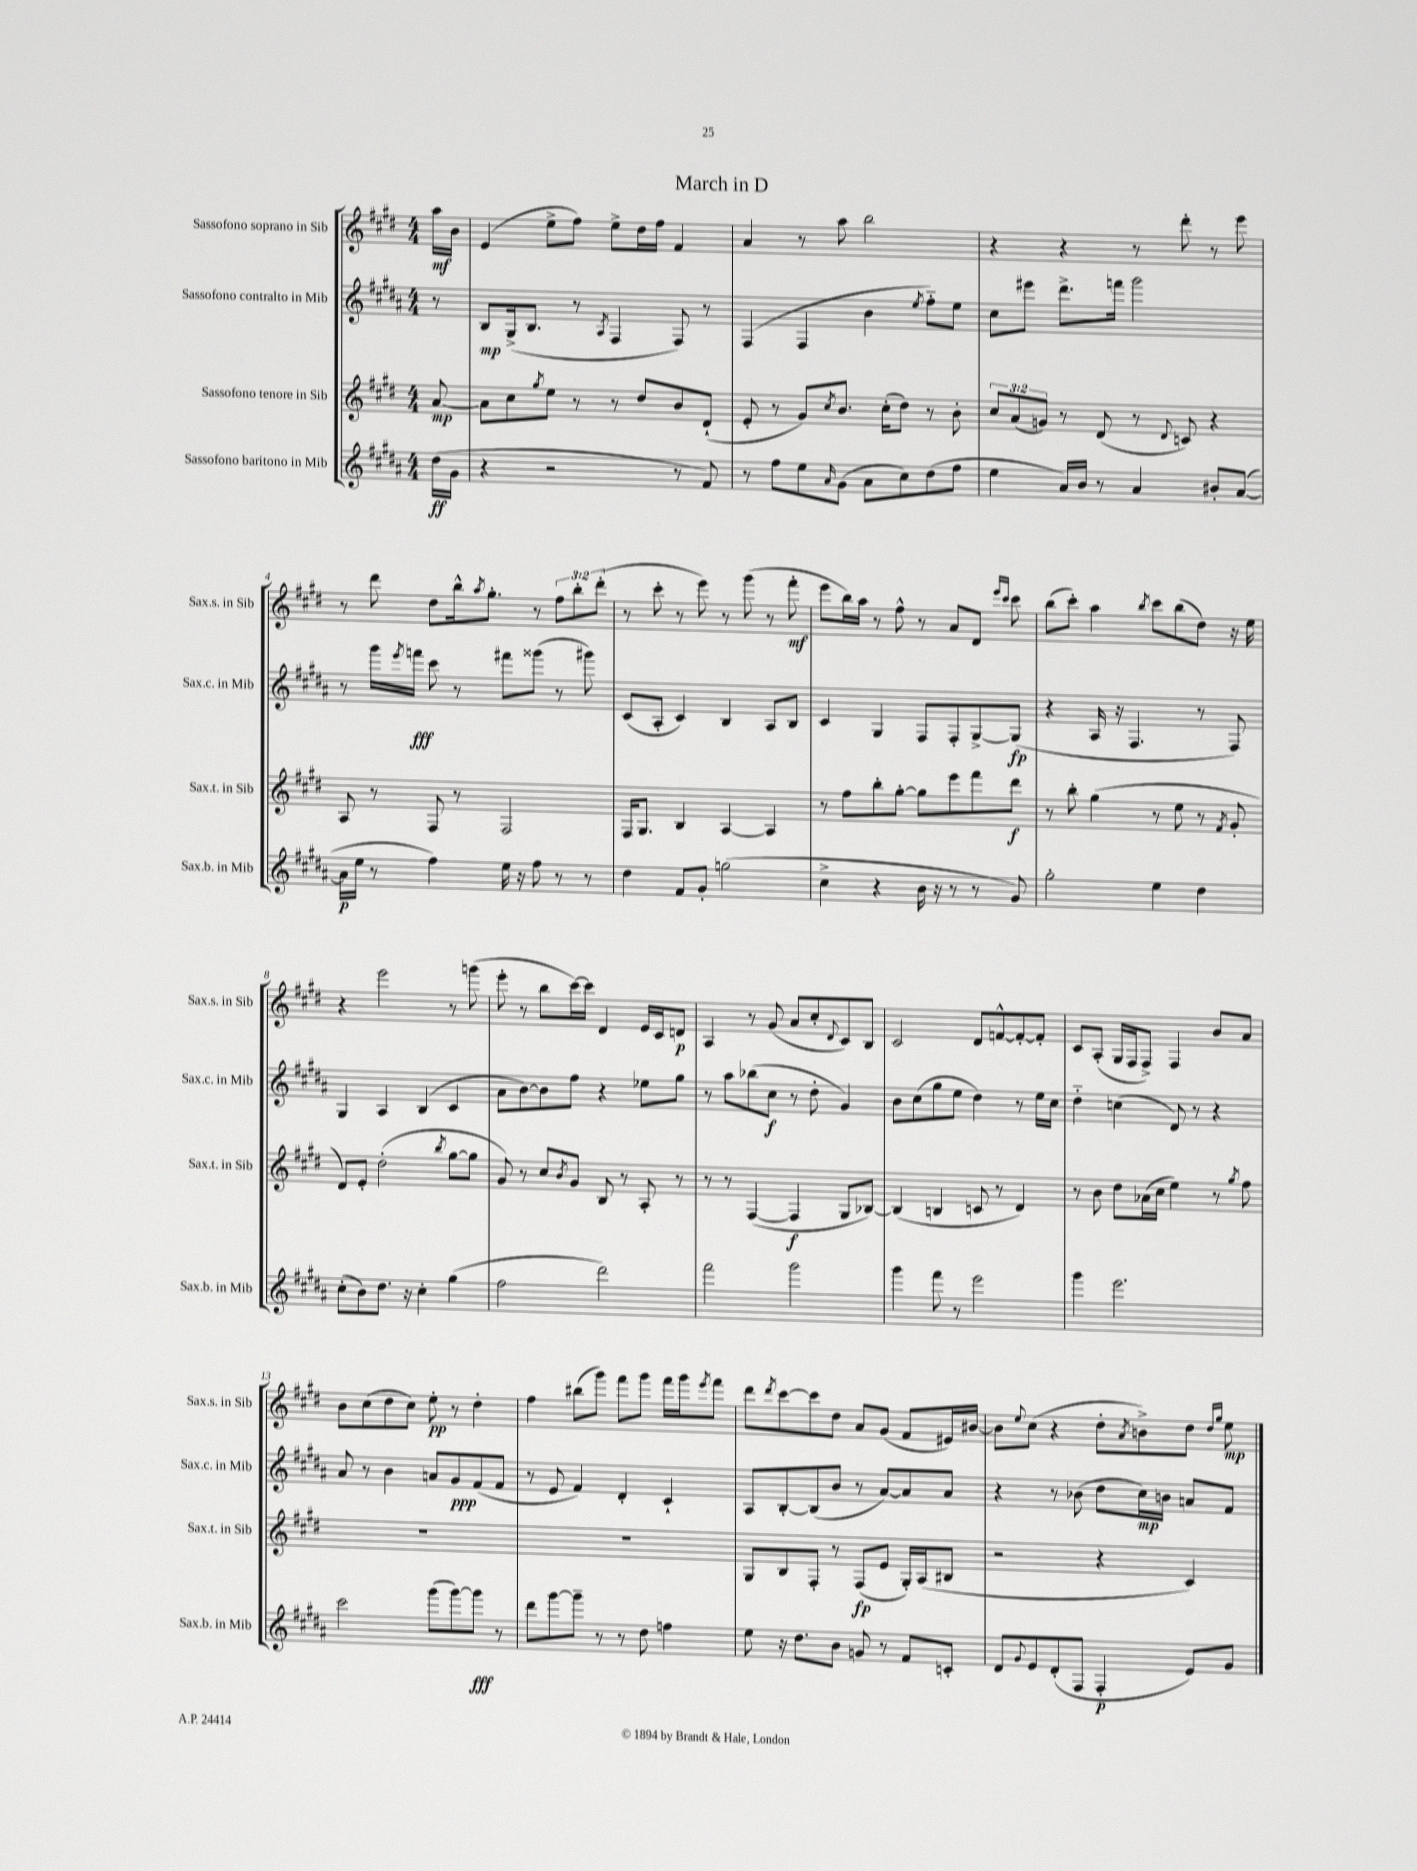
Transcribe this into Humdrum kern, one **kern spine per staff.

**kern	**dynam	**kern	**dynam	**kern	**dynam	**kern	**dynam
*part4	*part4	*part3	*part3	*part2	*part2	*part1	*part1
*staff4	*staff4	*staff3	*staff3	*staff2	*staff2	*staff1	*staff1
*I"Sassofono baritono in Mib	*	*I"Sassofono tenore in Sib	*	*I"Sassofono contralto in Mib	*	*I"Sassofono soprano in Sib	*
*I'Sax.b. in Mib	*	*I'Sax.t. in Sib	*	*I'Sax.c. in Mib	*	*I'Sax.s. in Sib	*
*clefG2	*	*clefG2	*	*clefG2	*	*clefG2	*
*k[f#c#g#d#a#]	*	*k[f#c#g#d#]	*	*k[f#c#g#d#a#]	*	*k[f#c#g#d#]	*
*M4/4	*	*M4/4	*	*M4/4	*	*M4/4	*
=	=	=	=	=	=	=	=
(16dd#\LL	ff	[8a/	mp	8r	.	16aa\LL	mf
16g#\JJ	.	.	.	.	.	16b\JJ	.
=1	=1	=1	=1	=1	=1	=1	=1
4r	.	8a\L]	.	8B/L	mp	(4e/	.
.	.	8cc#\	.	(16G#^/k	.	.	.
.	.	.	.	8.B/J	.	.	.
.	.	8qgg#/	.	.	.	.	.
2r	.	8ee\J	.	.	.	8ee^\L	.
.	.	8r	.	8r	.	8ff#\J)	.
.	.	.	.	8qA#/	.	.	.
.	.	8r	.	4F#/	.	8ee^\L	.
.	.	8dd#/L	.	.	.	16dd#\L	.
.	.	.	.	.	.	16ff#\JJ	.
8r	.	8b/	.	8F#/)	.	4f#/	.
8f#/)	.	(8d#`/J	.	8r	.	.	.
=2	=2	=2	=2	=2	=2	=2	=2
8r	.	8e'/	.	(4F#/	.	4a/	.
8ff#\L	.	8r	.	.	.	.	.
8ee\	.	8g#/L)	.	4F#/	.	8r	.
16qqa#/	.	8qcc#/	.	.	.	.	.
(8g#\J	.	8.b/J	.	.	.	8aa\	.
8a#\L	.	.	.	4b\	.	2bb\	.
.	.	(16cc#'\KL	.	.	.	.	.
8cc#\)	.	8dd#\J)	.	.	.	.	.
.	.	.	.	8qee/	.	.	.
(8dd#\	.	8r	.	8ff#\L)	.	.	.
8ff#\J	.	8b'\	.	8ee\J	.	.	.
=3	=3	=3	=3	=3	=3	=3	=3
4ee\	.	12cc#/L	.	8cc#\L	.	4r	.
.	.	(12a/	.	.	.	.	.
.	.	.	.	8eee#X\J	.	.	.
.	.	12gn/J)	.	.	.	.	.
16a#/LL)	.	8r	.	8.ddd#^\L	.	4r	.
16b/JJ	.	.	.	.	.	.	.
8r	.	(8d#/	.	.	.	.	.
.	.	.	.	16fffn\Jk	.	.	.
4a#/	.	8r	.	2ggg#\	.	8r	.
.	.	8qqd#/	.	.	.	.	.
.	.	8cn/)	.	.	.	8ddd#'\	.
8b#X'/L	.	4r	.	.	.	8r	.
([8a#/J	.	.	.	.	.	8eee\	.
!!LO:LB:g=z
=4	=4	=4	=4	=4	=4	=4	=4
16a#\LL]	p	8A/	.	8r	.	8r	.
16ee\JJ	.	.	.	.	.	.	.
8r	.	8r	.	16ggg#\LL	.	8ddd#\	.
.	.	.	.	8qeee/	.	.	.
.	.	.	.	16fffn\JJ	fff	.	.
4ff#\)	.	8F#/	.	8ccc#\	.	8dd#\L	.
.	.	8r	.	8r	.	16bb^^\k	.
.	.	.	.	.	.	8qaa/	.
.	.	.	.	.	.	8.gg#'\J	.
16ee\	.	2F#/	.	8fff#X\L	.	.	.
16r	.	.	.	.	.	.	.
8ff#\	.	.	.	(8ggg##X\J	.	8r	.
8r	.	.	.	8r	.	12ff#\L	.
.	.	.	.	.	.	12bb'\	.
8r	.	.	.	8ggg#X\)	.	.	.
.	.	.	.	.	.	(12ddd#'\J	.
=5	=5	=5	=5	=5	=5	=5	=5
4dd#\	.	16F#/KL	.	(8c#/L	.	8r	.
.	.	8.G#/J	.	.	.	.	.
.	.	.	.	8A#'/J	.	8ccc#'\	.
8f#/L	.	4B/	.	4c#/)	.	8r	.
8g#'/J	.	.	.	.	.	8eee\)	.
(2ggn\	.	[4A/	.	4B/	.	8r	.
.	.	.	.	.	.	(8ggg#\	.
.	.	4A/]	.	8A#/L	.	8r	.
.	.	.	.	8B/J	.	8fff#'\	mf
=6	=6	=6	=6	=6	=6	=6	=6
4cc#^\	.	8r	.	4c#/	.	8eee\L	.
.	.	8ff#\L	.	.	.	16bb\L)	.
.	.	.	.	.	.	16aa\JJ	.
4r	.	8bb'\	.	4G#/	.	8r	.
.	.	[8gg#'\J	.	.	.	8ff#^^\	.
16b\	.	8gg#\L]	.	8F#/L	.	8r	.
16r	.	.	.	.	.	.	.
8r	.	8eee\	.	8F#'/	.	8a/L	.
8r	.	8fff#\	.	[8G#^/	.	8d#/J	.
.	.	.	.	.	.	16qqeee/LL	.
.	.	.	.	.	.	16qqccc#/JJ	.
8g#/)	.	8ddd#\J	f	(8G#/J]	fp	8ccc#\	.
=7	=7	=7	=7	=7	=7	=7	=7
2gg#'\	.	8r	.	4r	.	(8bb\L	.
.	.	8bb'\	.	.	.	8ccc#'\J)	.
.	.	(4gg#\	.	16A#/	.	4aa\	.
.	.	.	.	16r	.	.	.
.	.	.	.	4.F#/	.	.	.
.	.	.	.	.	.	8qbb/	.
4ee\	.	8r	.	.	.	8ccc#\L	.
.	.	8ee\	.	.	.	(8bb\	.
4dd#\	.	8r	.	8r	.	8dd#\J)	.
.	.	8qf#/	.	.	.	.	.
.	.	8g#'/	.	8F#/)	.	16r	.
.	.	.	.	.	.	16ee\	.
!!LO:LB:g=z
=8	=8	=8	=8	=8	=8	=8	=8
(8cc#'\L	.	8d#/L)	.	4G#/	.	4r	.
8b\)	.	8e'/J	.	.	.	.	.
8.dd#\J	.	(2dd#'\	.	4A#/	.	2eee\	.
16r	.	.	.	.	.	.	.
4cc#'\	.	.	.	(4B/	.	.	.
.	.	8qbb/	.	.	.	.	.
(4gg#\	.	[8gg#\L	.	4c#/	.	8r	.
.	.	8gg#\J]	.	.	.	(8gggn\	.
=9	=9	=9	=9	=9	=9	=9	=9
2ff#\	.	8g#/)	.	8a#\L	.	8eee'\	.
.	.	8r	.	[8b\)	.	8r	.
.	.	8cc#/L	.	8b\]	.	8bb\L	.
.	.	8qb/	.	.	.	.	.
.	.	8g#/J	.	8ff#\J	.	[16ccc#\L)	.
.	.	.	.	.	.	16ccc#\JJ]	.
2ddd#\)	.	8B/	.	4r	.	4d#/	.
.	.	8r	.	.	.	.	.
.	.	8A'/	.	8ee-X\L	.	16e/LL	.
.	.	.	.	.	.	16c#/J	.
.	.	8r	.	8gg#\J	.	8dn/J	p
=10	=10	=10	=10	=10	=10	=10	=10
2fff#\	.	8r	.	8r	.	4A/	.
.	.	8r	.	8aa#\L	.	.	.
.	.	([4F#/	.	(8bb-X\	.	8r	.
.	.	.	.	8cc#\J	f	(8g#/	.
2ggg#\	.	4F#/]	f	8r	.	8a/L	.
.	.	.	.	8dd#'\	.	8cc#'/	.
.	.	.	.	.	.	8qqd#/	.
.	.	8G#/L	.	4g#/)	.	8c#/)	.
.	.	[8B-X/J)	.	.	.	8B/J	.
=11	=11	=11	=11	=11	=11	=11	=11
4ggg#\	.	(4B-/]	.	8b\L	.	2c#/	.
.	.	.	.	(8cc#\	.	.	.
8fff#\	.	4Bn/	.	8gg#\	.	.	.
8r	.	.	.	8ee\J	.	.	.
2eee\	.	8cn/	.	4dd#\)	.	8d#/L	.
.	.	8r	.	.	.	[8fn^^/	.
.	.	4d#/)	.	8r	.	8f'/_	.
.	.	.	.	16ee\LL	.	8f'/J]	.
.	.	.	.	16cc#\JJ	.	.	.
=12	=12	=12	=12	=12	=12	=12	=12
4ggg#\	.	8r	.	4dd#\	.	8c#/L	.
.	.	8b\	.	.	.	(8A'/J	.
2.eee\	.	8dd#\L	.	(4ccn\	.	16G#/LL	.
.	.	.	.	.	.	16F#/J	.
.	.	(16a-X\L	.	.	.	8F#^/J)	.
.	.	16cc#\JJ	.	.	.	.	.
.	.	4ee\)	.	8d#/)	.	4F#/	.
.	.	.	.	8r	.	.	.
.	.	8r	.	4r	.	8b/L	.
.	.	8qgg#/	.	.	.	.	.
.	.	8ff#\	.	.	.	8a/J	.
!!LO:LB:g=z
=13	=13	=13	=13	=13	=13	=13	=13
2ccc#\	.	1r	.	8a#/	.	8b\L	.
.	.	.	.	8r	.	(8cc#\	.
.	.	.	.	4b\	.	8dd#\	.
.	.	.	.	.	.	8cc#\J)	.
(8ggg#\L	.	.	.	8an/L	.	8ee'\	pp
[8ggg#\)	.	.	.	8g#/	ppp	8r	.
8ggg#\J]	fff	.	.	(8f#/	.	4dd#'\	.
8r	.	.	.	8f#/J	.	.	.
=14	=14	=14	=14	=14	=14	=14	=14
8ddd#\L	.	1r	.	8r	.	4ff#\	.
[8ggg#\	.	.	.	8e/	.	.	.
8ggg#~\J]	.	.	.	4f#/)	.	(8bb#X\L	.
8r	.	.	.	.	.	8ggg#\J)	.
8r	.	.	.	4d#'/	.	8fff#\L	.
8dd#\	.	.	.	.	.	8ggg#\J	.
4ffn\	.	.	.	4c#`/	.	16fff#\LL	.
.	.	.	.	.	.	16ggg#\J	.
.	.	.	.	.	.	8qeee/	.
.	.	.	.	.	.	8fff#\J	.
=15	=15	=15	=15	=15	=15	=15	=15
8ee\	.	8G#/L	.	8A#/L	.	8ddd#\L	.
.	.	.	.	.	.	8qddd#/	.
16r	.	8B/	.	[8B'/	.	[8ccc#\	.
8.dd#\L	.	.	.	.	.	.	.
.	.	8F#'/J	.	(8B/]	.	8ccc#\]	.
8b\J	.	8r	.	8b/J	.	8dd#\J	.
8gn/	.	(8F#/L	fp	8r	.	8a/L	.
8r	.	8e/J	.	[8a#/L)	.	(8g#/J	.
8f#/L	.	16G#'/LL)	.	8a#/]	.	8f#/L	.
.	.	(16A/J	.	.	.	.	.
8cn'/J	.	8B#X/J	.	8a#/J	.	16e#X/L)	.
.	.	.	.	.	.	[16b#X/JJ	.
=16	=16	=16	=16	=16	=16	=16	=16
8d#/L	.	2r	.	4r	.	8b#\L]	.
8qqg#/	.	.	.	.	.	8qqee/	.
8e/	.	.	.	.	.	(8cc#\J	.
(8d#'/	.	.	.	8r	.	4r	.
8F#/J	.	.	.	(8b-X\	.	.	.
4F#'/	p	4r	.	8dd#\L	.	8dd#'\L	.
.	.	.	.	.	.	8qa/	.
.	.	.	.	16cc#\L)	mp	8bn^\)	.
.	.	.	.	16bn\JJ	.	.	.
8e/L)	.	4c#/)	.	8an/L	.	8dd#\J	.
.	.	.	.	.	.	16qqdd#/LL	.
.	.	.	.	.	.	16qqgg#/JJ	.
8g#/J	.	.	.	8f#/J	.	8ee\	mp
==	==	==	==	==	==	==	==
*-	*-	*-	*-	*-	*-	*-	*-
